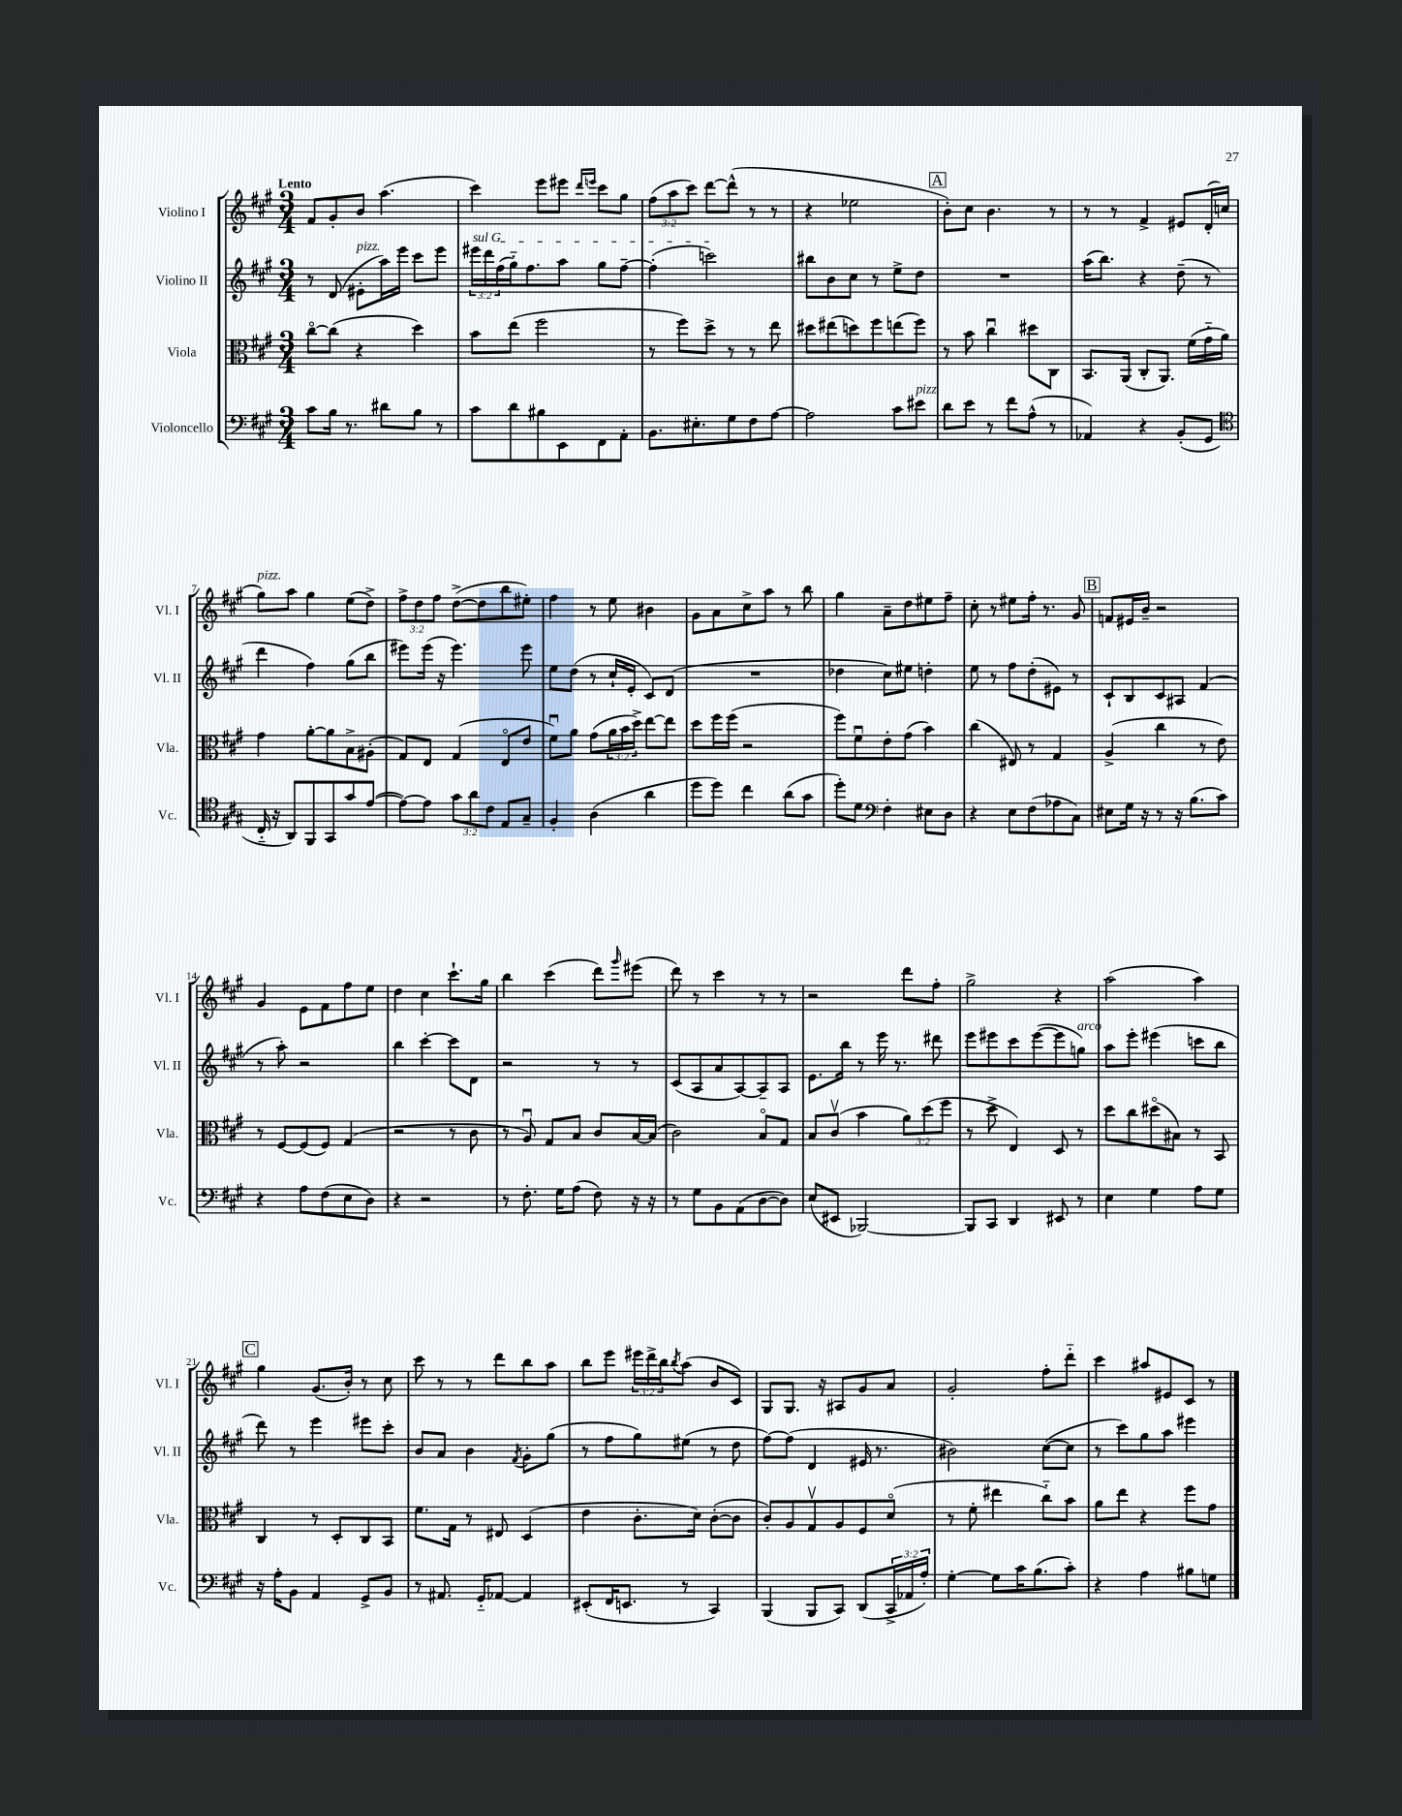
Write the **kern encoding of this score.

**kern	**kern	**kern	**kern
*part4	*part3	*part2	*part1
*staff4	*staff3	*staff2	*staff1
*I"Violoncello	*I"Viola	*I"Violino II	*I"Violino I
*I'Vc.	*I'Vla.	*I'Vl. II	*I'Vl. I
*clefF4	*clefC3	*clefG2	*clefG2
*k[f#c#g#]	*k[f#c#g#]	*k[f#c#g#]	*k[f#c#g#]
*M3/4	*M3/4	*M3/4	*M3/4
=1	=1	=1	=1
!	!	!	!LO:TX:a:B:t=Lento
8c#\L	[8cc#\L	8r	8f#/L
16B\Jk	(8cc#\J]	(8d/	8g#'/
8.r	.	.	.
!	!	!LO:TX:a:i:t=pizz.	!
.	4r	8e#X'\L	8b/J
8d#X\L	.	16aa\L)	(4.aa\
.	.	16eee\JJ	.
8B\J	4dd\)	8ccc#\L	.
8r	.	8eee\J	.
=2	=2	=2	=2
!	!	!LO:TX:a:i:t=sul G	!
8c#\L	8b\L	24eee#X\LL	4ccc#\)
.	.	24ddd\	.
.	.	(24ff#\	.
8d\	(8ee\J	16gg#\J)	.
.	.	8.ff#\	.
8B#X\	2ff#\	.	8eee\L
8EE\	.	8aa\J	8eee#X\J
.	.	.	16qqddd/LL
.	.	.	16qqeeen/JJ
8FF#\	.	8gg#\L	8ccc#\L
8AA'\J	.	[8ff#~\J	8gg#\J
=3	=3	=3	=3
8.BB\L	8r	(4ff#'\]	(12ff#\L
.	.	.	12aa\
.	8ff#\L)	.	.
.	.	.	12ccc#\J)
8.E#X'\	.	.	.
.	8dd^\J	2cccn\)	[8ddd\L
8G#\	8r	.	(8ddd^^\J]
8F#\	8r	.	8r
[8A\J	8ee\	.	8r
=4	=4	=4	=4
2A\]	8dd#X\L	8bb#X\L	4r
.	(8ee#X\	8b\	.
.	8ddn\)	8cc#\J	2ee-X\
.	8ff#\	8r	.
8c#\L	(8een\	8ee^\L	.
!LO:TX:a:i:t=pizz.	!	!	!
8e#X\J	8ff#\J)	8dd\J	.
!!LO:REH:place=s1:t=A
=5	=5	=5	=5
8d\L	8r	2.r	8b'\L)
8e\J	8b\	.	8cc#\J
8r	4cc#u\	.	4.b\
8f#\L	.	.	.
(8A^^\J	8dd#X\L	.	.
8r	8C#\J	.	8r
=6	=6	=6	=6
4AA-X/)	8.BB/L	(16aa\KL	8r
.	.	8.bb\J)	.
.	.	.	8r
.	(16AA/Jk	.	.
4r	8C#'/L	4r	4f#^/
.	8.AA/J)	.	.
(8BB'/L	.	(8dd~\	8e#X/L
.	(16f#\LL	.	.
8GG#/J	16g#\	8r	(16d'/L
.	16a\JJ)	.	16ccn/JJ
!!LO:LB:g=z
=7	=7	=7	=7
*clefC4	*	*	*
!	!	!	!LO:TX:a:i:t=pizz.
16C#/	4g#\	4ddd\	8gg#\L)
16r	.	.	.
8AA/L)	.	.	8aa\J
8FF#/	[8a'\L	4ff#\)	4gg#\
8GG#/	8a\]	.	.
8g#/	8B^\	(8gg#\L	(8ee\L
([8e/J	(8A#X'\J	8bb\J	8dd^\J)
=8	=8	=8	=8
8e\L_)	8G#/L)	8eee#X\L)	12ff#^\L
.	.	.	12dd\
8e\J]	8E/J	(16eee#\Jk	.
.	.	.	12ff#\J
.	.	16r	.
12g#\L	(4G#/	4.eee#\)	([8dd^\L
12a\	.	.	.
.	.	.	8dd\]
12c#\J	.	.	.
8E/L	8E/L	.	8bb\
8G#~/J	8e/J	8eee#\	8ee#X'\J)
=9	=9	=9	=9
4F#'/	8f#u\L)	8ee\L	4ff#\
.	8a\J	(8dd\J	.
(4A\	(8g#\L	8r	8r
.	24a\L	16cc#`/LL	8ee\
.	24b\	.	.
.	.	16e'/JJ	.
.	24dd^\JJ)	.	.
4a\	[8ee\L	8c#/L)	4b#X\
.	8ee\J]	(8d/J	.
=10	=10	=10	=10
8dd\L	8dd\L	2.r	8g#\L
8dd\J)	16ff#\L	.	8a\
.	(16ff#\JJ	.	.
4cc#\	2r	.	8cc#^\
.	.	.	8aa\J
(8a\L	.	.	8r
8g#\J	.	.	8bb\
=11	=11	=11	=11
8dd'\L)	8ff#\L)	4dd-X\	4gg#\
8d\J	8f#u\	.	.
*clefF4	*	*	*
4F#'\	8e'\	8cc#\L)	8a~\L
.	(8g#\J	8ee#X\J	8dd\
8E#X\L	4b\)	4ddn'\	8ee#X\
8D\J	.	.	8ff#~\J
=12	=12	=12	=12
4r	(4cc#\	8ee\	8cc#'\
.	.	8r	8r
8E\L	8E#X/)	8ff#\L	8ee#X\L
(8F#\	8r	(8dd'\	16ff#'\Jk
.	.	.	8.r
8A-X\	4G#/	8e#X\J)	.
8C#\J)	.	8r	8g#/
!!LO:REH:place=s1:t=B
=13	=13	=13	=13
8E#X\L	(4A^/	8c#`/L	8fn/L
16G#\Jk	.	8B/	16e#X/L
16r	.	.	16b~/JJ
8r	4cc#\	8c#/	2r
16r	.	8A#X/J	.
(8.B\L	.	.	.
.	8r	(4f#/	.
8c#\J)	8e\)	.	.
!!LO:LB:g=z
=14	=14	=14	=14
4r	8r	8r	4g#/
.	[8F#/L	8aa'\)	.
8A\L	(8F#/]	2r	8e\L
(8F#\	8F#/J)	.	8f#\
8E\	(4G#/	.	8ff#\
8D\J)	.	.	8ee\J
=15	=15	=15	=15
4r	2r	4bb\	4dd\
2r	.	[4ccc#'\	4cc#\
.	8r	8ccc#\L]	8.ccc#`\L
.	8c#\	8d\J	.
.	.	.	16gg#\Jk
=16	=16	=16	=16
8r	8r	2r	4bb\
8.F#'\	8Au/)	.	.
.	8G#/L	.	(4ccc#\
16G#\KL	.	.	.
(8A\J	8B/J	.	.
8F#\)	8c#/L	8r	8ddd\L)
.	.	.	16qqggg#/
16r	[16B/L	8r	(8eee#X\J
16r	(16B/JJ]	.	.
=17	=17	=17	=17
8r	2c#\)	(8c#/L	8ddd\)
8G#\L	.	8A/	8r
8BB\	.	8a/	4ccc#\
(8AA\	.	[8A/)	.
[8D\	8B/L	8A~/]	8r
8D\J])	8G#/J	8A/J	8r
=18	=18	=18	=18
(8E/L	8B/L	8.e\L	2r
8EE#X/J	(8c#v/J	.	.
.	.	16bb\Jk	.
[2BBB-X/)	4b\	8r	.
.	.	16eee\	.
.	.	8.r	.
.	12a\L)	.	8ddd\L
.	(12dd\	.	.
.	.	8ddd#X\	8ff#'\J
.	12ff#\J	.	.
=19	=19	=19	=19
8BBB-/L]	8r	8eee\L	2gg#^\
8CC#/J	8dd^\	8eee#X\	.
4DD/	4E/)	8ccc#\	.
.	.	([8eee#\	.
8EE#X/	8D/	8eee#\]	4r
!	!	!LO:TX:a:i:t=arco	!
8r	8r	8ggn\J)	.
=20	=20	=20	=20
4E\	8dd\L	8aa\L	(2aa\
.	8cc#\	8eee'\J	.
4G#\	(8dd#X\	(4eee#X\	.
.	8B#X\J)	.	.
8A\L	8r	8cccn\L	4aa\)
8G#\J	8BB/	8bb\J	.
!!LO:LB:g=z
!!LO:REH:place=s1:t=C
=21	=21	=21	=21
16r	4C#/	8ddd\)	4gg#\
16A'\KL	.	.	.
8BB\J	.	8r	.
4AA/	8r	4eee\	(8.g#/L
.	8D'/L	.	.
.	.	.	16b'/Jk)
8GG#^/L	8C#/	8eee#X\L	8r
8BB/J	8BB/J	8ccc#'\J	8cc#\
=22	=22	=22	=22
8r	8.f#\L	8b/L	8ccc#\
8.AA#X/	.	8a/J	8r
.	16G#\Jk	.	.
.	8r	4b\	8r
16GG#/KL	.	.	.
[8AA-X/J	8E#X/	.	8ddd\L
.	.	8qf#/	.
4AA-/]	(4D/	8g#'\L	8bb\
.	.	(8gg#\J	8aa\J
=23	=23	=23	=23
(8EE#X'/L	4e\	8r	8bb\L
16FF#/K	.	8ff#\L	8eee\J
8.EEn/J	.	.	.
.	8.c#'\L	8gg#\)	24eee#X\LL
.	.	.	24ddd^\
.	.	.	24bb\J
.	.	.	8qbb/
8r	.	(8ee#X\J	(8aa\J
.	16d\Jk)	.	.
4CC#/)	([8c#'\L	8r	8b/L
.	8c#\J]	8dd\	8c#/J)
=24	=24	=24	=24
(4BBB/	8c#'/L)	[8ff#\L)	8G#/L
.	8A/	(8ff#\J]	8.G#/J
8BBB/L	8G#v/	4d/	.
.	.	.	16r
8CC#/J)	8A/	.	8A#X/L
(8DD/L	8F#/	16e#X/	8g#/
.	.	8.r	.
24CC#^/L	(8d/J	.	8a/J
24AA-X/	.	.	.
24A'/JJ)	.	.	.
=25	=25	=25	=25
[4G#'\	8r	2b#X\)	2g#'/
.	8f#'\	.	.
8G#\L]	4ee#X\	.	.
16c#\K	.	.	.
(8.B\	.	.	.
.	8cc#\L)	([8cc#\L	8ff#'\L
8c#'\J)	8b\J	8cc#\J]	8ddd\J
=26	=26	=26	=26
4r	8a\L	8r	4ccc#\
.	8ee\J	8ccc#\L)	.
4A\	4r	8gg#\	8aa#X/L
.	.	8aa\J	8e#X/
8B#X\L	8ff#\L	4eee#X\	8c#/J
8Gn\J	8g#\J	.	8r
==	==	==	==
*-	*-	*-	*-
